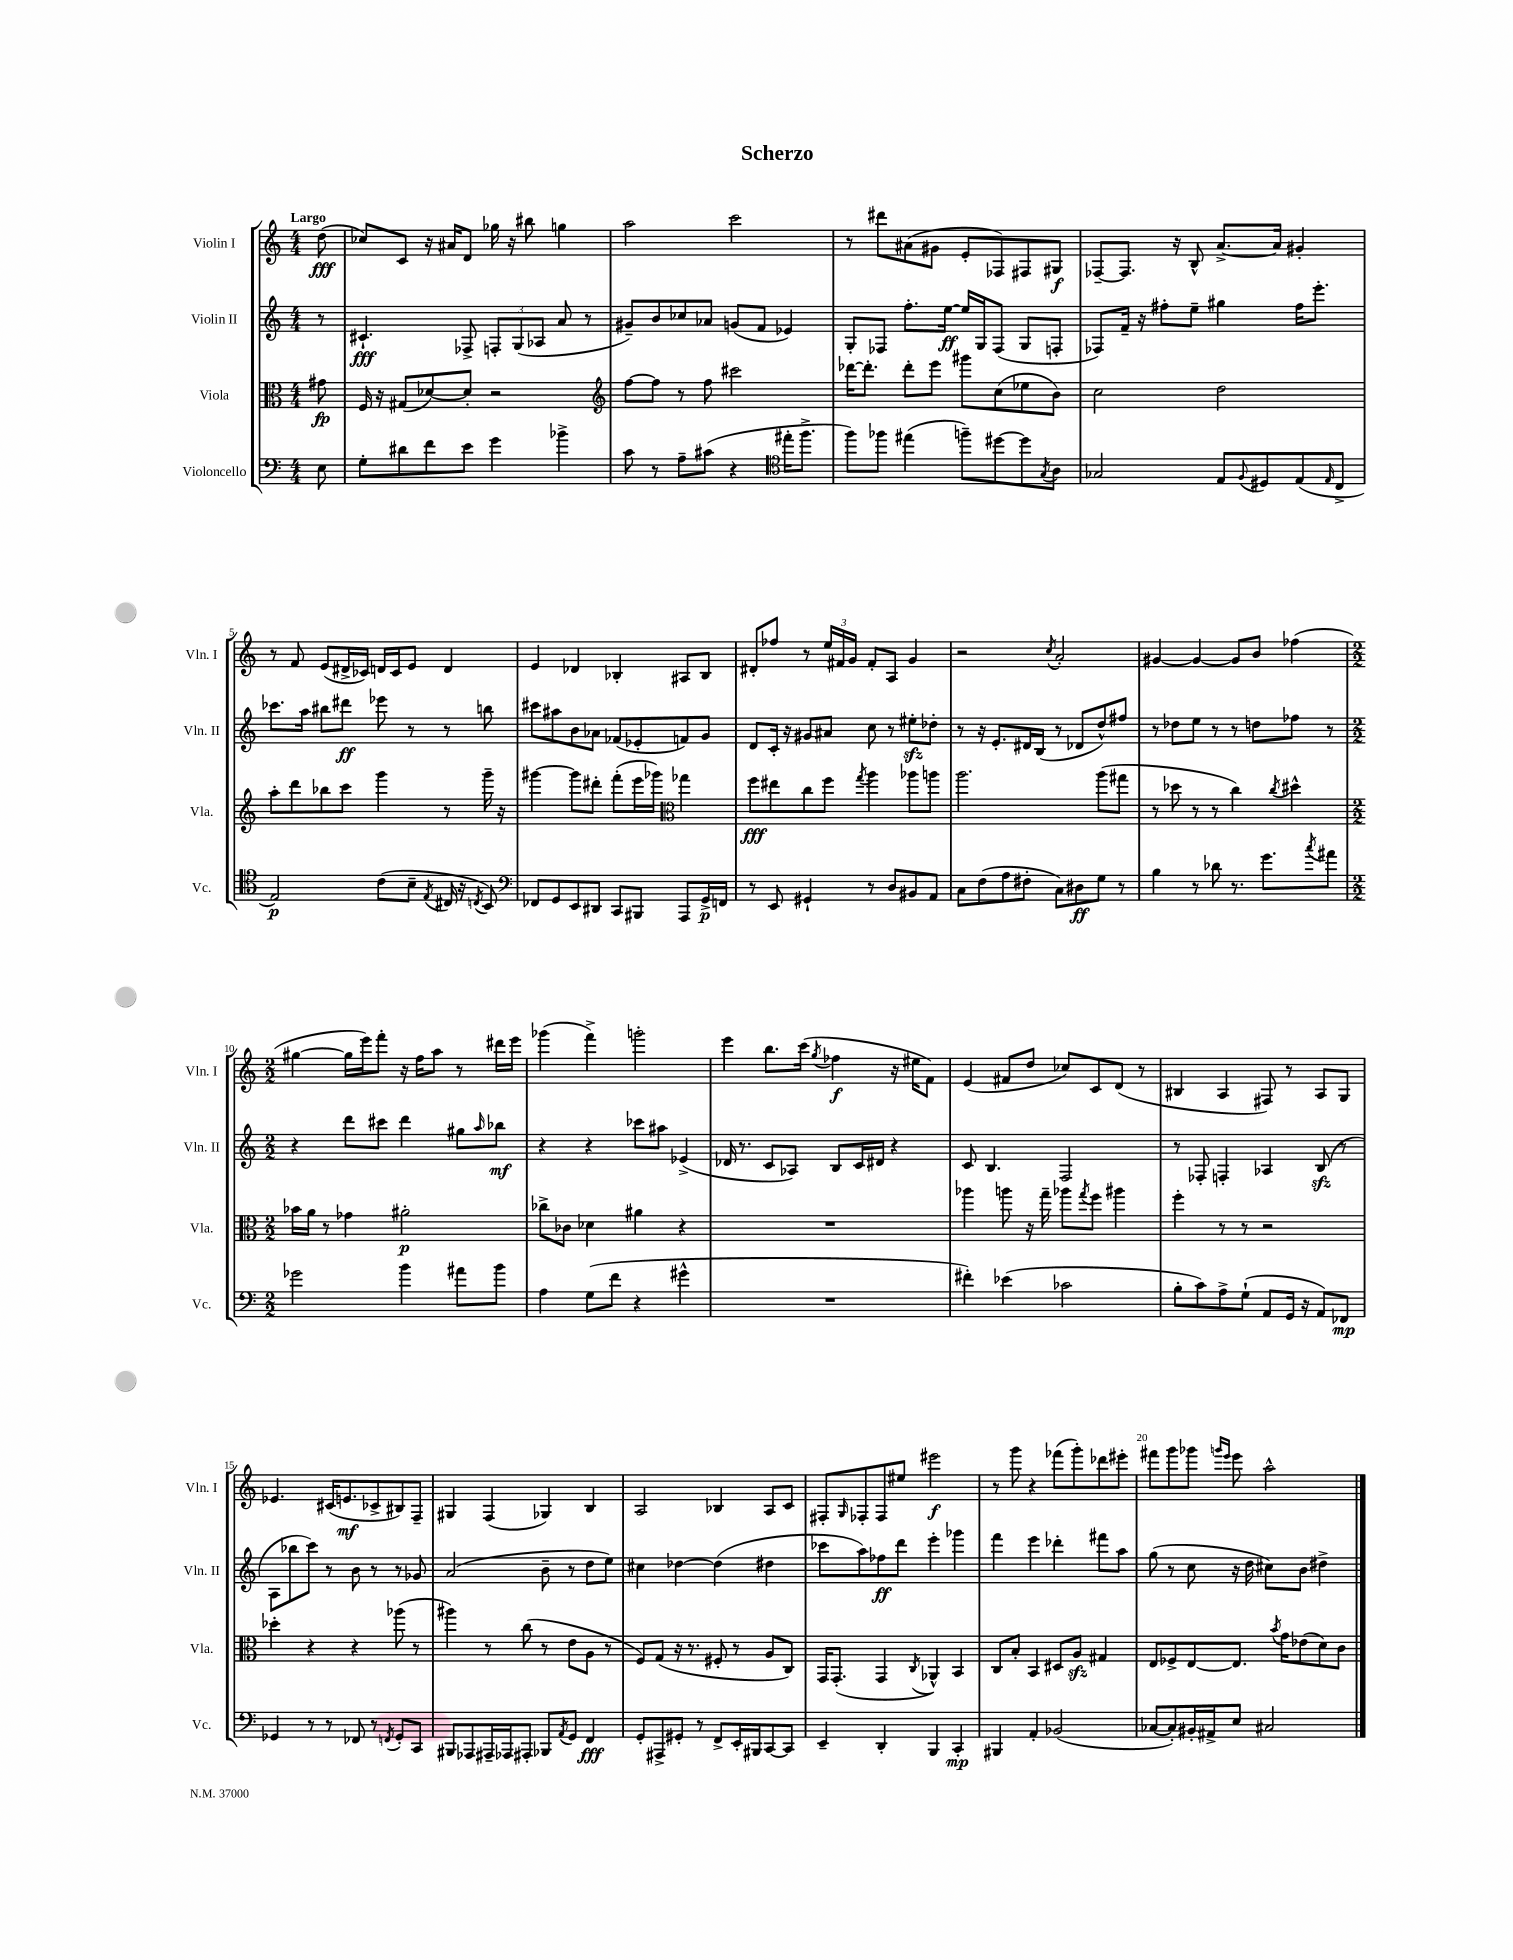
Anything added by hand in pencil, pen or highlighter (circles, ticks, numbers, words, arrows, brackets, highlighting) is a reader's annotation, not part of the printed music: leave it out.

**kern	**kern	**kern	**kern
*staff4	*staff3	*staff2	*staff1
*clefF4	*clefC3	*clefG2	*clefG2
*k[]	*k[]	*k[]	*k[]
*M4/4	*M4/4	*M4/4	*M4/4
8E\	8g#\	8r	(8dd\
=	=	=	=
8G'\L	16F/	4.c#`/	8cc-/L)
.	16r	.	.
8d#\	(8G#/L	.	8c/J
8f\	[8d-/)	.	16r
.	.	.	16a#/LK
8e\J	8d-'/]J	8F-^/	8d/J
4g\	2r	12F'/L	16gg-\
.	.	.	16r
.	.	(12G/	.
.	.	.	8bb#\
.	.	12A-/J	.
4b-^\	.	8a/	4gg\
.	.	8r	.
=	=	=	=
*	*clefG2	*	*
8c\	[8ff\L	8g#~/L)	2aa\
8r	8ff\]J	8b/	.
8A~\L	8r	8cc-/	.
(8c#\J	8ff\	8a-/J	.
4r	2ccc#\	(8g/L	2ccc\
.	.	8f/J	.
*clefC4	*	*	*
16ee#'\LK	.	4e-/)	.
8.ff^\J	.	.	.
=	=	=	=
8ff\L)	[16ddd-\LK	8G'/L	8r
.	8.ddd-'\]J	.	.
8ff-\J	.	8F-/J	8ddd#\L
(4ee#\	8ddd-'\L	8.ff'\L	(8a#\
.	8eee\J	.	8g#\J
.	.	[16ee\Jk	.
8ff~\L)	8ggg#\L	16ee/]LL	8e'/L
.	.	16G/J	.
[8dd#\	(8cc\	(8F-/J	8F-/)
8dd#\]	8ee-\	8G/L	8F#/
8qG/	.	.	.
8A\J	8b\J)	8F'/J	8G#/J
=	=	=	=
2G-/	2cc\	8F-/L)	[8F-~/L
.	.	16f~/Jk	8.F-/]J
.	.	16r	.
.	.	8ff#'\L	.
.	.	.	16r
.	.	8ee~\J	8B^^/
8E/L	2dd\	4gg#\	[8.a^/L
8qqF/	.	.	.
8D#/	.	.	.
.	.	.	16a/]Jk
(8E/	.	16ff#\LK	4g#'/
.	.	8.eee'\J	.
16qqE/	.	.	.
8C^/J	.	.	.
=	=	=	=
2E/)	8aa'\L	8.ccc-\L	8r
.	8ddd\	.	8f/
.	.	16aa\Jk	.
.	8bb-\	8bb#\L	(8e/L
.	8ccc\J	8ddd#\J	16d#^/L
.	.	.	16c-/JJ)
(8c\L	4ggg\	8eee-\	16d/LL
.	.	.	16c-/J
8B~\J	.	8r	8e/J
8qE/	.	.	.
16C#/	8r	8r	4d/
16r	.	.	.
8qC/	.	.	.
8BB/)	16ggg~\	8bb\	.
.	16r	.	.
=	=	=	=
*clefF4	*	*	*
8FF-/L	[4ggg#\	8ccc#\L	4e/
8GG/	.	8aa#\	.
8EE/	8ggg#\]L	8b\	4d-/
8DD#/J	8ddd#'\J	8a-\J	.
8CC/L	(8fff'\L	(8f-/L	4B-'/
8BBB#/J	16eee\L	8e-'/	.
.	16ggg-\JJ)	.	.
*	*clefC3	*	*
8AAA/L	4gg-\	8f/)	8A#/L
16GG^/L	.	8g/J	8B-/J
16FF/JJ	.	.	.
=	=	=	=
8r	8ff\L	8d/L	8d#'/L
8EE/	8ee#\	16c'/Jk	8ff-/J
.	.	16r	.
4GG#`/	8cc\	8g#/L	8r
.	8ff\J	8a#/J	24ee/LL
.	.	.	24f#/
.	.	.	24g/JJ
.	8qgg/	.	.
8r	4aa\	8cc\	8f#'/L
8D/L	.	8r	8A/J
8BB#/	8aa-\L	8ee#'\L	4g/
8AA/J	8aa\J	8dd-'\J	.
=	=	=	=
8C\L	2.aa\	8r	2r
(8F\	.	16r	.
.	.	8.e'/L	.
8A\	.	.	.
8F#'\J	.	16d#/L	.
.	.	(16B/JJ	.
.	.	.	8qcc/
8C\L)	.	8r	2a'/
8D#\	.	8d-/L	.
8G\J	(8aa\L	8dd^^/)	.
8r	8gg#\J	8ff#/J	.
=	=	=	=
4B\	8r	8r	[4g#/
.	8dd-\	8dd-\L	.
8r	8r	8ee\J	4g#/_
8d-\	8r	8r	.
8.r	4cc\)	8r	8g#/]L
.	.	8dd\L	8b/J
8.g\L	.	.	.
.	8qcc/	.	.
.	4dd#^^\	8ff-\J	(4ff-\
8qcc/	.	.	.
8a#\J	.	8r	.
=	=	=	=
*M2/2	*M2/2	*M2/2	*M2/2
2g-\	16b-\LL	4r	[4gg#\
.	16a\JJ	.	.
.	8r	.	.
.	4g-\	8ddd\L	16gg#\]LL
.	.	.	16eee\J)
.	.	8ccc#\J	8fff'\J
4b\	2a#'\	4ddd\	16r
.	.	.	16ff\LK
.	.	.	8aa\J
8a#\L	.	8gg#\L	8r
.	.	16qqaa/	.
8b\J	.	8bb-\J	16ddd#\LL
.	.	.	16eee\JJ
=	=	=	=
4A\	8cc-^\L	4r	(4ggg-\
.	8c-\J	.	.
(8G\L	4d-\	4r	4fff^\)
8f\J	.	.	.
4r	4a#\	8ccc-\L	2ggg'\
.	.	8aa#\J	.
4g#^^\	4r	(4e-^/	.
=	=	=	=
1r	1r	16d-/	4eee\
.	.	8.r	.
.	.	8c/L	8.bb\L
.	.	8A-/J)	.
.	.	.	(16ccc\Jk
.	.	.	8qgg/
.	.	8B/L	4ff-\
.	.	16c/L	.
.	.	16d#/JJ	.
.	.	4r	16r
.	.	.	16ee#\LK
.	.	.	8f\J)
=	=	=	=
4f#'\)	4aa-\	8c/	(4e/
.	.	4.B/	.
(4e-\	8aa\	.	8f#/L
.	16r	.	8dd/J
.	16gg~\	.	.
2c-\	8aa-\L	2F/	8cc-/L)
.	8qgg/	.	.
.	8ff\J	.	8c/
.	4aa#\	.	(8d/J
.	.	.	8r
=	=	=	=
8B'\L	4ff'\	8r	4B#/
8c\)	.	8F-'/	.
8A^\	8r	4F'/	4A/
(8G`\J	8r	.	.
8AA/L	2r	4A-/	8F#/)
16GG/Jk	.	.	8r
16r	.	.	.
8AA/L)	.	(8B/	8A/L
8FF-/J	.	8r	8G/J
=	=	=	=
4GG-/	4dd-'\	8A\L	4.e-/
.	.	8bb-\	.
8r	4r	8ccc\J)	.
8r	.	8r	(16c#/LK
.	.	.	8.e/
8FF-/	4r	8b\	.
8r	.	8r	8c-^/
8qFF/	.	.	.
8GG-'/L	(8aa-\	8r	8B#/)
8CC/J	8r	8g-/	8F~/J
=	=	=	=
8BBB#/L	4aa#\)	(2a/	4G#/
8AAA-/	.	.	.
16AAA#~/L	8r	.	(4F/
16AAA-/J	.	.	.
8AAA#'/J	(8cc\	.	.
8BBB-/L	8r	8b~\	4G-/)
8qAA/	.	.	.
8GG/J	8e\L	8r	.
4FF/	8A\J	8dd\L	4B/
.	8r	8ee\J)	.
=	=	=	=
8GG'/L	8F/L)	4cc#\	2A/
8AAA#^/	(8G/J	.	.
8GG#'/J	16r	[4dd-\	.
.	8.r	.	.
8r	.	.	.
8FF^/L	8F#'/	(4dd-\]	4B-/
16EE'/L	8r	.	.
16BBB#/J	.	.	.
[8CC/	8A/L	4dd#\	8A/L
8CC/]J	8C/J)	.	8c/J
=	=	=	=
4EE~/	16GG/LK	8ccc-\L	8F#'/L
.	(8.GG'/J	.	.
.	.	.	16qqG/
.	.	8aa\)	8F-'/
4DD'/	4GG/	8ff-\	8F-/
.	.	8ddd\J	8ee#/J
.	8qC/	.	.
4BBB/	4AA-^^/)	4eee'\	2eee#\
4CC'/	4BB/	4ggg-\	.
=	=	=	=
4BBB#/	8C/L	4fff\	8r
.	8B'/J	.	8ggg\
4AA'/	4BB/	4eee\	4r
(2BB-/	8D#/L	4ddd-'\	(8fff-\L
.	8A/J	.	8ggg'\)
.	4G#/	8fff#\L	8ddd-\
.	.	8aa\J	8eee#'\J
=	=	=	=
[8C-/L	8E/L	(8gg\	8fff#\L
8C-'/])	8F-^/	8r	8ggg\
16BB#'/L	[8E/	8cc\	8ggg-\J
16AA#^/J	.	.	.
.	.	.	16qqggg/LL
.	.	.	16qqeee/JJ
8E/J	8.E/]J	16r	8eee\
.	.	16dd\	.
2C#/	.	8cc#\L)	2aa^^\
.	8qb/	.	.
.	16g\LK	.	.
.	(8e-\	8b\J	.
.	8d\)	4dd#^\	.
.	8c\J	.	.
==	==	==	==
*-	*-	*-	*-
